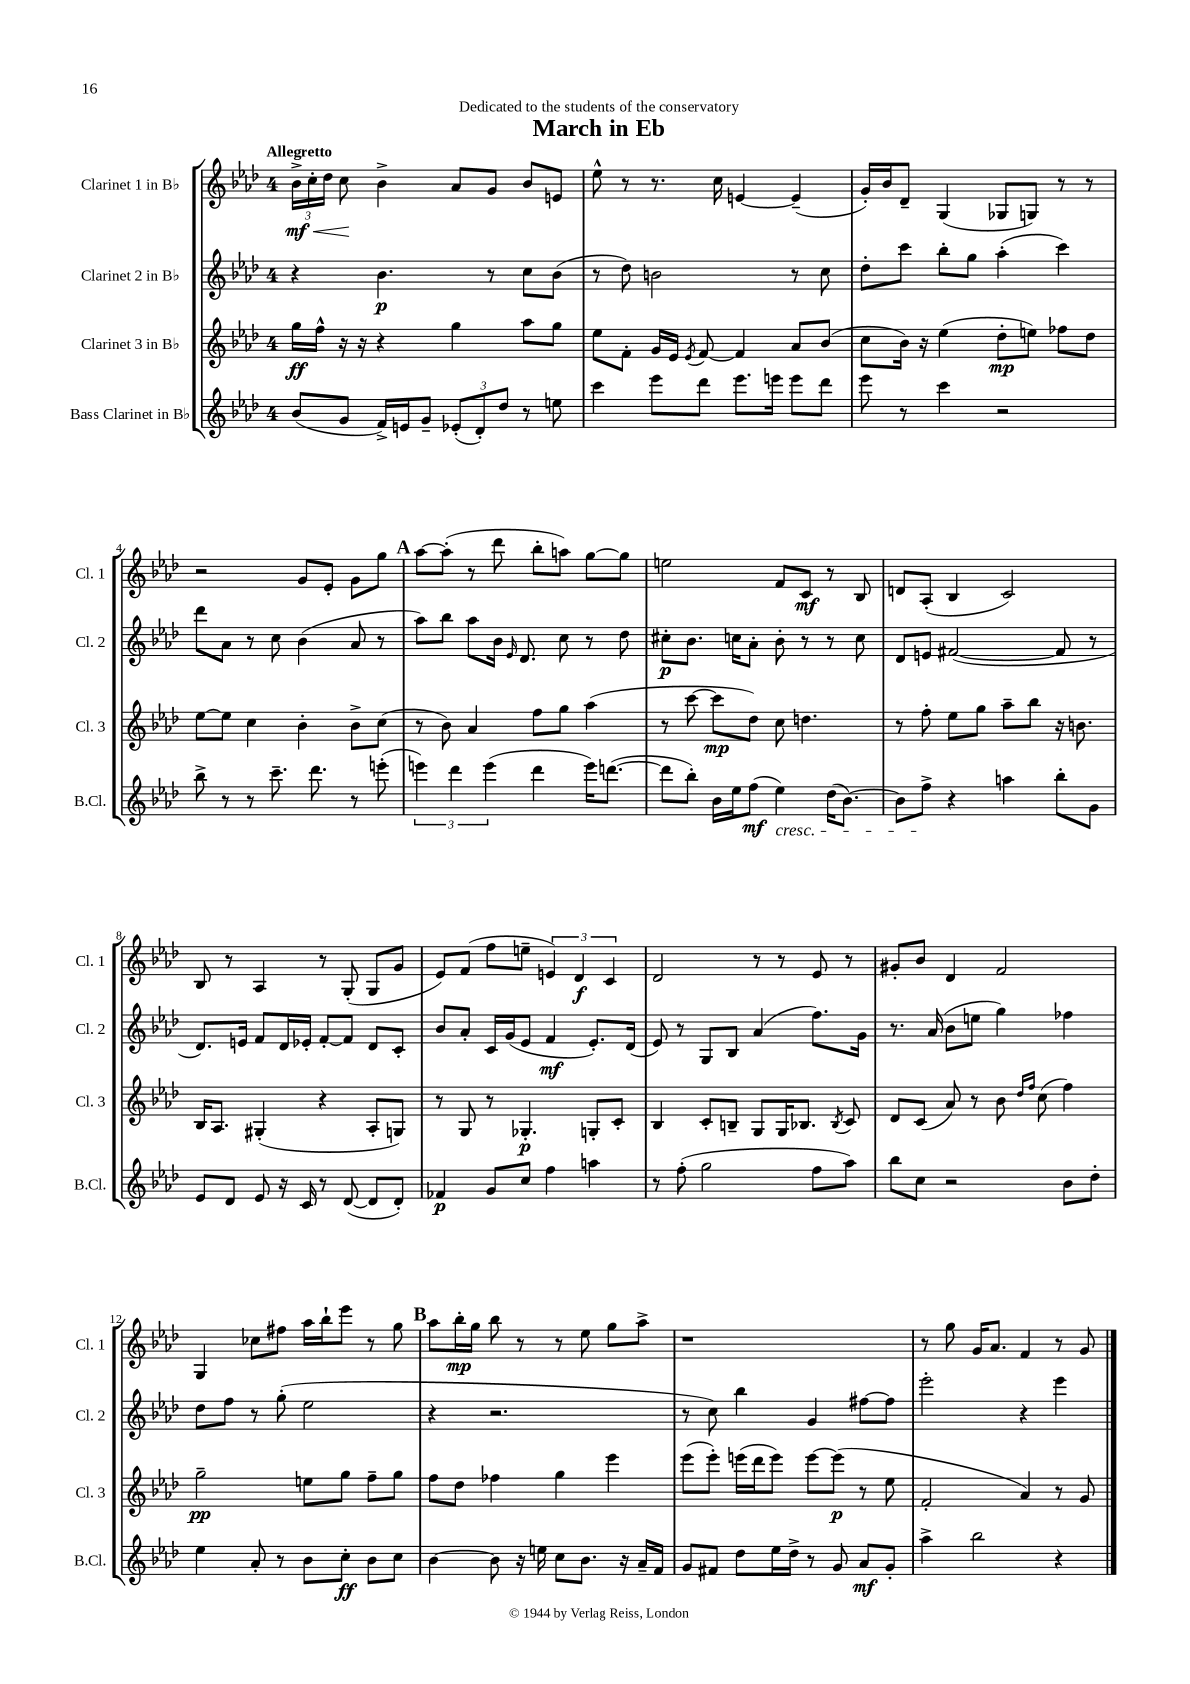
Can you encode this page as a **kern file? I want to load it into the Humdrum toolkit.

**kern	**dynam	**kern	**dynam	**kern	**dynam	**kern	**dynam
*part4	*part4	*part3	*part3	*part2	*part2	*part1	*part1
*staff4	*staff4	*staff3	*staff3	*staff2	*staff2	*staff1	*staff1
*I"Bass Clarinet in B♭	*	*I"Clarinet 3 in B♭	*	*I"Clarinet 2 in B♭	*	*I"Clarinet 1 in B♭	*
*I'B.Cl.	*	*I'Cl. 3	*	*I'Cl. 2	*	*I'Cl. 1	*
*clefG2	*	*clefG2	*	*clefG2	*	*clefG2	*
*k[b-e-a-d-]	*	*k[b-e-a-d-]	*	*k[b-e-a-d-]	*	*k[b-e-a-d-]	*
*M4/4	*	*M4/4	*	*M4/4	*	*M4/4	*
=1	=1	=1	=1	=1	=1	=1	=1
!	!	!	!	!	!	!LO:TX:a:B:t=Allegretto	!
!	!	!	!	!	!	!	!LO:HP:b
(8b-/L	.	16gg\LL	ff	4r	.	24b-^\LL	< mf
.	.	.	.	.	.	24cc'\	.
.	.	16ff^^\JJ	.	.	.	.	.
.	.	.	.	.	.	24dd-\JJ	.
8g/J	.	16r	.	.	.	8cc\	.
.	.	16r	.	.	.	.	.
16f^/LL)	.	4r	.	4.b-\	p	4b-^\	[
16en/J	.	.	.	.	.	.	.
8g~/J	.	.	.	.	.	.	.
(12e-X'/L	.	4gg\	.	.	.	8a-/L	.
12d-'/)	.	.	.	.	.	.	.
.	.	.	.	8r	.	8g/J	.
12dd-/J	.	.	.	.	.	.	.
8r	.	8aa-\L	.	8cc\L	.	8b-/L	.
8een\	.	8gg\J	.	(8b-\J	.	8en/J	.
=2	=2	=2	=2	=2	=2	=2	=2
4ccc\	.	8ee-\L	.	8r	.	8ee-^^\	.
.	.	8f'\J	.	8dd-\)	.	8r	.
8eee-\L	.	16g/LL	.	2bn\	.	8.r	.
.	.	16e-/JJ	.	.	.	.	.
.	.	8qe-/	.	.	.	.	.
8ddd-\J	.	[8f/	.	.	.	.	.
.	.	.	.	.	.	16cc\	.
8.eee-\L	.	4f/]	.	.	.	[4en/	.
16eeen\Jk	.	.	.	.	.	.	.
8eee\L	.	8a-/L	.	8r	.	(4e~/]	.
8ddd-\J	.	(8b-/J	.	8cc\	.	.	.
=3	=3	=3	=3	=3	=3	=3	=3
8eee-\	.	8cc\L	.	8dd-'\L	.	16g'/LL)	.
.	.	.	.	.	.	16b-/J	.
8r	.	16b-\Jk)	.	8ccc\J	.	8d-~/J	.
.	.	16r	.	.	.	.	.
4ccc\	.	(4ee-\	.	8bb-'\L	.	(4G/	.
.	.	.	.	8gg\J	.	.	.
2r	.	8dd-'\L	mp	(4aa-'\	.	8G-X/L	.
.	.	8een\J)	.	.	.	8Gn/J)	.
.	.	8ff-X\L	.	4ccc\)	.	8r	.
.	.	8dd-\J	.	.	.	8r	.
!!LO:LB:g=z
=4	=4	=4	=4	=4	=4	=4	=4
8bb-^\	.	[8ee-\L	.	8ddd-\L	.	2r	.
8r	.	8ee-\J]	.	8a-\J	.	.	.
8r	.	4cc\	.	8r	.	.	.
8.ccc~\	.	.	.	8cc\	.	.	.
.	.	4b-'\	.	(4b-\	.	8g/L	.
8.ddd-\	.	.	.	.	.	.	.
.	.	.	.	.	.	8e-'/J	.
8r	.	8b-^\L	.	8a-/	.	8g\L	.
(8eeen'\	.	(8cc\J	.	8r	.	8gg\J	.
!!LO:REH:place=s1:t=A
=5	=5	=5	=5	=5	=5	=5	=5
6eeen\)	.	8r	.	8aa-\L)	.	[8aa-\L	.
.	.	8b-\)	.	8bb-\J	.	(8aa-'\J]	.
6ddd-\	.	.	.	.	.	.	.
.	.	4a-/	.	8aa-\L	.	8r	.
(6eee\	.	.	.	.	.	.	.
.	.	.	.	16b-\Jk	.	8ddd-\	.
.	.	.	.	16qqe-/	.	.	.
.	.	.	.	8.d-/	.	.	.
4ddd-\	.	8ff\L	.	.	.	8bb-'\L	.
.	.	8gg\J	.	8cc\	.	8aan\J)	.
16eee\KL)	.	(4aa-\	.	8r	.	[8gg\L	.
([8.dddn\J	.	.	.	.	.	.	.
.	.	.	.	8dd-\	.	8gg\J]	.
=6	=6	=6	=6	=6	=6	=6	=6
8ddd\L]	.	8r	.	8cc#X'\L	p	2een\	.
8bb-'\J)	.	[8ccc\	.	8.b-\J	.	.	.
16b-\LL	.	8ccc\L]	mp	.	.	.	.
16ee-\J	.	.	.	16ccn\KL	.	.	.
(8ff\J	mf	8dd-\J)	.	8a-'\J	.	.	.
!LO:TX:b:i:t=cresc.	!	!	!	!	!	!	!
4ee-\)	.	8cc\	.	8b-'\	.	8f/L	.
.	.	4.ddn\	.	8r	.	8c/J	mf
(16dd-\KL	.	.	.	8r	.	8r	.
[8.b-\J)	.	.	.	.	.	.	.
.	.	.	.	8cc\	.	8B-/	.
=7	=7	=7	=7	=7	=7	=7	=7
8b-\L]	.	8r	.	8d-/L	.	8dn/L	.
8ff^\J	.	8ff'\	.	8en/J	.	(8A-'/J	.
4r	.	8ee-\L	.	([2f#X/	.	4B-/	.
.	.	8gg\J	.	.	.	.	.
4aan\	.	8aa-~\L	.	.	.	2c/)	.
.	.	8bb-\J	.	.	.	.	.
8bb-'\L	.	16r	.	8f#/]	.	.	.
.	.	8.bn\	.	.	.	.	.
8g\J	.	.	.	8r	.	.	.
!!LO:LB:g=z
=8	=8	=8	=8	=8	=8	=8	=8
8e-/L	.	16B-/KL	.	8.d-/L)	.	8B-/	.
.	.	8.A-/J	.	.	.	.	.
8d-/J	.	.	.	.	.	8r	.
.	.	.	.	16en/Jk	.	.	.
8e-/	.	(4G#X'/	.	8f/L	.	4A-/	.
16r	.	.	.	16d-/L	.	.	.
16c/	.	.	.	16e-X'/JJ	.	.	.
8r	.	4r	.	[8f'/L	.	8r	.
([8d-/	.	.	.	8f/J]	.	(8G'/	.
8d-/L]	.	8A-'/L	.	8d-/L	.	8G/L	.
8d-'/J)	.	8Gn/J)	.	8c'/J	.	8g/J	.
=9	=9	=9	=9	=9	=9	=9	=9
4f-X/	p	8r	.	8b-/L	.	8e-/L)	.
.	.	8G/	.	8a-'/J	.	(8f/J	.
8g/L	.	8r	.	16c/LL	.	8ff\L	.
.	.	.	.	(16g/J	.	.	.
8cc/J	.	4.G-X'/	p	8e-/J	.	8een~\J	.
4ff\	.	.	.	4f/	mf	6en/)	.
.	.	.	.	.	.	6d-/	f
4aan\	.	8Gn'/L	.	8.e-'/L)	.	.	.
.	.	.	.	.	.	6c/	.
.	.	8c'/J	.	.	.	.	.
.	.	.	.	(16d-/Jk	.	.	.
=10	=10	=10	=10	=10	=10	=10	=10
8r	.	4B-/	.	8e-/)	.	2d-/	.
(8ff'\	.	.	.	8r	.	.	.
2gg\	.	8c'/L	.	8G/L	.	.	.
.	.	8Bn~/J	.	8B-/J	.	.	.
.	.	8G/L	.	(4a-/	.	8r	.
.	.	16G/K	.	.	.	8r	.
.	.	8.B-X/J	.	.	.	.	.
8ff\L	.	.	.	8.ff\L)	.	8e-/	.
.	.	8qB-/	.	.	.	.	.
8aa-\J)	.	8c/	.	.	.	8r	.
.	.	.	.	16g\Jk	.	.	.
=11	=11	=11	=11	=11	=11	=11	=11
8bb-\L	.	8d-/L	.	8.r	.	8g#X'/L	.
8cc\J	.	(8c/J	.	.	.	8b-/J	.
.	.	.	.	(16a-/	.	.	.
2r	.	8a-/)	.	8b-\L	.	4d-/	.
.	.	8r	.	8een\J	.	.	.
.	.	8b-\	.	4gg\)	.	2f/	.
.	.	16qqdd-/LL	.	.	.	.	.
.	.	16qqff/JJ	.	.	.	.	.
.	.	(8cc\	.	.	.	.	.
8b-\L	.	4ff\)	.	4ff-X\	.	.	.
8dd-'\J	.	.	.	.	.	.	.
!!LO:LB:g=z
=12	=12	=12	=12	=12	=12	=12	=12
4ee-\	.	2gg~\	pp	8dd-\L	.	4G/	.
.	.	.	.	8ff\J	.	.	.
8a-'/	.	.	.	8r	.	8cc-X\L	.
8r	.	.	.	(8gg'\	.	8ff#X\J	.
8b-\L	.	8een\L	.	2ee-\	.	16aa-\LL	.
.	.	.	.	.	.	16bb-`\J	.
8cc'\J	ff	8gg\J	.	.	.	8eee-\J	.
8b-\L	.	8ff~\L	.	.	.	8r	.
8cc\J	.	8gg\J	.	.	.	8gg\	.
!!LO:REH:place=s1:t=B
=13	=13	=13	=13	=13	=13	=13	=13
[4b-\	.	8ff\L	.	4r	.	8aa-\L	.
.	.	8dd-\J	.	.	.	16bb-'\L	mp
.	.	.	.	.	.	16gg\JJ	.
8b-\]	.	4ff-X\	.	2.r	.	8bb-\	.
16r	.	.	.	.	.	8r	.
16een\	.	.	.	.	.	.	.
8cc\L	.	4gg\	.	.	.	8r	.
8.b-\J	.	.	.	.	.	8ee-\	.
.	.	4eee-\	.	.	.	8gg\L	.
16r	.	.	.	.	.	.	.
16a-~/LL	.	.	.	.	.	8aa-^\J	.
16f/JJ	.	.	.	.	.	.	.
=14	=14	=14	=14	=14	=14	=14	=14
8g/L	.	(8eee-\L	.	8r	.	1r	.
8f#X/J	.	8eee-'\J)	.	8cc\)	.	.	.
8dd-\L	.	(16eeen\LL	.	4bb-\	.	.	.
.	.	16ddd-\J	.	.	.	.	.
16ee-\L	.	8eee\J)	.	.	.	.	.
16dd-^\JJ	.	.	.	.	.	.	.
8r	.	[8eee\L	.	4g/	.	.	.
8g/	.	(8eee\J]	p	.	.	.	.
8a-/L	mf	8r	.	[8ff#X\L	.	.	.
8g'/J	.	8ee-\	.	8ff#\J]	.	.	.
=15	=15	=15	=15	=15	=15	=15	=15
4aa-^\	.	2f'/	.	2eee-'\	.	8r	.
.	.	.	.	.	.	8gg\	.
2bb-\	.	.	.	.	.	16g/KL	.
.	.	.	.	.	.	8.a-/J	.
.	.	4a-/)	.	4r	.	4f/	.
4r	.	8r	.	4eee-\	.	8r	.
.	.	8g/	.	.	.	8g/	.
==	==	==	==	==	==	==	==
*-	*-	*-	*-	*-	*-	*-	*-
